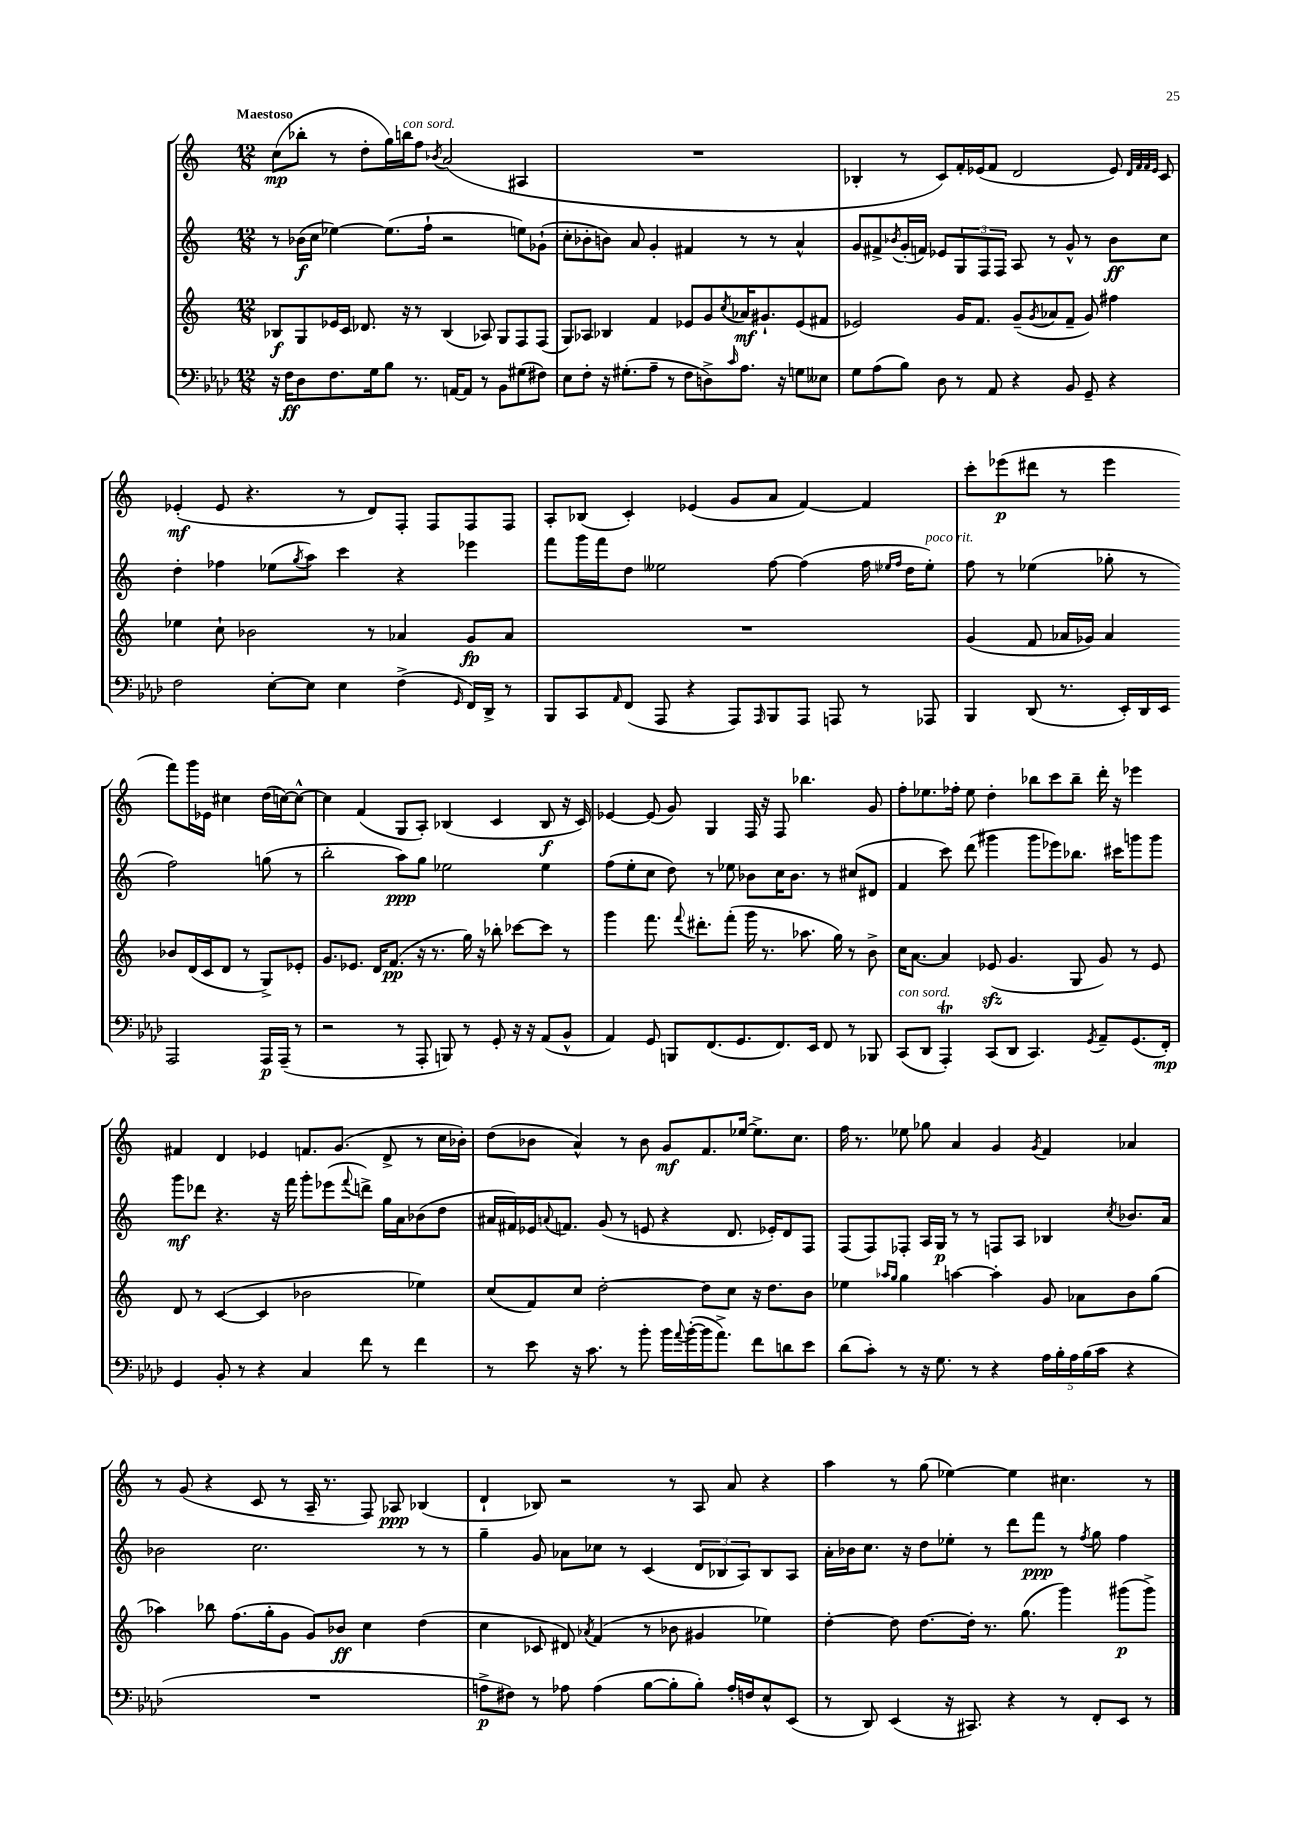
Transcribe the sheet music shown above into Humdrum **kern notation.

**kern	**dynam	**kern	**dynam	**kern	**dynam	**kern	**dynam
*part4	*part4	*part3	*part3	*part2	*part2	*part1	*part1
*staff4	*staff4	*staff3	*staff3	*staff2	*staff2	*staff1	*staff1
*clefF4	*	*clefG2	*	*clefG2	*	*clefG2	*
*k[b-e-a-d-]	*	*k[]	*	*k[]	*	*k[]	*
*M12/8	*	*M12/8	*	*M12/8	*	*M12/8	*
=1	=1	=1	=1	=1	=1	=1	=1
!	!	!	!	!	!	!LO:TX:a:B:t=Maestoso	!
16r	.	8B-X/L	f	8r	.	(8cc\L	mp
16F\KL	ff	.	.	.	.	.	.
8D-\	.	8G/	.	(16b-X\LL	f	8bb-X'\J	.
.	.	.	.	16cc\JJ	.	.	.
8.F\	.	16e-X/L	.	[4ee-X\)	.	8r	.
.	.	16c/JJ	.	.	.	.	.
.	.	8.d-X/	.	.	.	8dd'\L	.
16G\k	.	.	.	.	.	.	.
8B-\J	.	.	.	(8.ee-\L]	.	16gg\L)	.
!	!	!	!	!	!	!LO:TX:a:i:t=con sord.	!
.	.	16r	.	.	.	16bbn\J	.
8.r	.	8r	.	.	.	8ff\J	.
.	.	.	.	16ff`\Jk	.	.	.
.	.	.	.	.	.	8qb-X/	.
.	.	(4B-/	.	2r	.	(2a/	.
[16AAn/KL	.	.	.	.	.	.	.
8AA/J]	.	.	.	.	.	.	.
8r	.	8A-X/)	.	.	.	.	.
8BB-\L	.	8G/L	.	.	.	.	.
(8G#X\	.	8F/	.	8een\L)	.	4A#X/	.
8F#X\J)	.	(8F/J	.	(8g-X`\J	.	.	.
=2	=2	=2	=2	=2	=2	=2	=2
8E-\L	.	8G/L)	.	8cc'\L	.	1.r	.
8F'\J	.	8A-X/J	.	8b-X'\	.	.	.
16r	.	4B-X/	.	8bn\J)	.	.	.
(8.G#X'\L	.	.	.	.	.	.	.
.	.	.	.	8a/	.	.	.
8A-~\J	.	4f/	.	4g'/	.	.	.
8r	.	.	.	.	.	.	.
8F\L	.	8e-X/L	.	4f#X/	.	.	.
8Dn^\)	.	8g/	.	.	.	.	.
16qqc/	.	8qcc/	.	.	.	.	.
8.A-\J	.	16a-X/K	mf	8r	.	.	.
.	.	8.g#X`/	.	.	.	.	.
.	.	.	.	8r	.	.	.
16r	.	.	.	.	.	.	.
8Gn\L	.	(8e-/	.	4a^^/	.	.	.
8E--X\J	.	8f#X/J	.	.	.	.	.
=3	=3	=3	=3	=3	=3	=3	=3
8G\L	.	2e-X/)	.	8g/L	.	4B-X'/	.
(8A-\	.	.	.	8f#X^/	.	.	.
.	.	.	.	8qb-X/	.	.	.
8B-\J)	.	.	.	(16g'/L	.	8r	.
.	.	.	.	16fn/JJ)	.	.	.
8D-\	.	.	.	8e-X/L	.	8c/L)	.
8r	.	16g/KL	.	12G/	.	16f'/L	.
.	.	8.f/J	.	.	.	(16e-X/J	.
.	.	.	.	12F/	.	.	.
8AA-/	.	.	.	.	.	8f/J	.
.	.	.	.	12F/J	.	.	.
4r	.	(8g~/L	.	8A/	.	2d/	.
.	.	8qg/	.	.	.	.	.
.	.	8a-X/	.	8r	.	.	.
8BB-/	.	8f~/J	.	8g^^/	.	.	.
8GG~/	.	8g/)	.	8r	.	.	.
4r	.	4ff#X\	.	8b-\L	ff	8e-/)	.
.	.	.	.	.	.	32qqd/LLL	.
.	.	.	.	.	.	32qqf/	.
.	.	.	.	.	.	32qqf/	.
.	.	.	.	.	.	32qqe-/JJJ	.
.	.	.	.	8cc\J	.	8c/	.
!!LO:LB:g=z
=4	=4	=4	=4	=4	=4	=4	=4
2F\	.	4ee-X\	.	4dd'\	.	(4e-X'/	mf
.	.	8cc`\	.	4ff-X\	.	8e-/	.
.	.	2b-X\	.	.	.	4.r	.
[8E-'\L	.	.	.	(8ee-X\L	.	.	.
.	.	.	.	8qgg/	.	.	.
8E-\J]	.	.	.	8aa\J)	.	.	.
4E-\	.	.	.	4ccc\	.	8r	.
.	.	8r	.	.	.	8d/L)	.
(4F^\	.	4a-X/	.	4r	.	8F'/J	.
.	.	.	.	.	.	8F/L	.
16qqGG/	.	.	.	.	.	.	.
16FF/LL)	.	8g/L	fp	4eee-X\	.	8F/	.
16DD-^/JJ	.	.	.	.	.	.	.
8r	.	8a-/J	.	.	.	8F/J	.
=5	=5	=5	=5	=5	=5	=5	=5
8BBB-/L	.	1.r	.	8fff\L	.	8A'/L	.
8CC/	.	.	.	16ggg\L	.	(8B-X/J	.
.	.	.	.	16fff\J	.	.	.
16qqAA-/	.	.	.	.	.	.	.
(8FF/J	.	.	.	8dd\J	.	4c'/)	.
8AAA-/	.	.	.	2ee--X\	.	.	.
4r	.	.	.	.	.	(4e-X/	.
8AAA-/L)	.	.	.	.	.	8g/L	.
16qqAAA-/	.	.	.	.	.	.	.
8BBB-/	.	.	.	[8ff\	.	8a/J	.
8AAA-/J	.	.	.	(4ff\]	.	[4f/)	.
8AAAn/	.	.	.	.	.	.	.
8r	.	.	.	16ff\	.	4f/]	.
.	.	.	.	16qqee-X/LL	.	.	.
.	.	.	.	16qqff/JJ	.	.	.
.	.	.	.	16dd\KL	.	.	.
!	!	!	!	!LO:TX:a:i:t=poco rit.	!	!	!
8AAA-X/	.	.	.	8ee-'\J)	.	.	.
=6	=6	=6	=6	=6	=6	=6	=6
4BBB-/	.	(4g/	.	8ff\	.	8ccc'\L	.
.	.	.	.	8r	.	(8eee-X\	p
(8DD-/	.	8f/	.	(4ee-X\	.	8ddd#X\J	.
8.r	.	16a-X/LL	.	.	.	8r	.
.	.	16g-X/JJ)	.	.	.	.	.
.	.	4a-/	.	8gg-X'\	.	4eee-\	.
16EE-'/LL)	.	.	.	.	.	.	.
16DD-/	.	.	.	8r	.	.	.
16EE-/JJ	.	.	.	.	.	.	.
2AAA-/	.	8b-X/L	.	2ff\)	.	8fff\L)	.
.	.	(16d/L	.	.	.	16ggg\L	.
.	.	16c/J	.	.	.	16e-X\JJ	.
.	.	8d/J	.	.	.	4cc#X\	.
.	.	8r	.	.	.	.	.
16AAA-/LL	p	8G^/L)	.	(8ggn\	.	(16dd\LL	.
(16AAA-~/JJ	.	.	.	.	.	[16ccn\J)	.
8r	.	8e-X'/J	.	8r	.	8cc^^\J_	.
!!LO:LB:g=z
=7	=7	=7	=7	=7	=7	=7	=7
2r	.	8.g/L	.	2bb'\	.	4cc\]	.
.	.	8.e-X/J	.	.	.	.	.
.	.	.	.	.	.	(4f/	.
.	.	16d/KL	.	.	.	.	.
.	.	(8.f/J	pp	.	.	.	.
8r	.	.	.	8aa\L)	ppp	8G/L	.
8AAA-'/	.	16r	.	8gg\J	.	8A'/J)	.
.	.	8.r	.	.	.	.	.
8BBBn/)	.	.	.	2ee-X\	.	(4B-X/	.
8r	.	16gg\)	.	.	.	.	.
.	.	16r	.	.	.	.	.
8GG'/	.	8bb-X'\	.	.	.	4c/	.
16r	.	[8ccc-X\L	.	.	.	.	.
16r	.	.	.	.	.	.	.
(8AA-/L	.	8ccc-\J]	.	4ee-\	.	8B-/	f
8BB-^^/J	.	8r	.	.	.	16r	.
.	.	.	.	.	.	16c/)	.
=8	=8	=8	=8	=8	=8	=8	=8
4AA-/)	.	4ggg\	.	(8ff\L	.	[4e-X/	.
.	.	.	.	8ee'\	.	.	.
8GG/	.	8.fff\	.	8cc\J	.	(8e-/]	.
8BBBn/L	.	.	.	8dd\)	.	8g/)	.
.	.	8qqfff/	.	.	.	.	.
.	.	8.ddd#X'\L	.	.	.	.	.
(8.FF/	.	.	.	8r	.	4G/	.
.	.	(8fff'\J	.	8ee-X\	.	.	.
8.GG/	.	.	.	.	.	.	.
.	.	16ggg\	.	8b-X\L	.	16F/	.
.	.	8.r	.	.	.	16r	.
8.FF/)	.	.	.	16cc\K	.	8F/	.
.	.	.	.	8.b-\J	.	.	.
.	.	8.aa-X\	.	.	.	4.bb-X\	.
16EE-/Jk	.	.	.	.	.	.	.
8FF/	.	.	.	8r	.	.	.
.	.	16gg\)	.	.	.	.	.
8r	.	8r	.	(8cc#X/L	.	.	.
8BBB-X/	.	8b^\	.	8d#X/J	.	8g/	.
=9	=9	=9	=9	=9	=9	=9	=9
!LO:TX:a:i:t=con sord.	!	!	!	!	!	!	!
(8CC/L	.	16cc\KL	.	4f/	.	8ff'\L	.
.	.	[8.a\J	.	.	.	.	.
8DD-/J	.	.	.	.	.	8.ee-X\	.
4AAA-T'/)	.	4a/]	.	8ccc\)	.	.	.
.	.	.	.	.	.	16ff-X'\Jk	.
.	.	.	.	(8ddd\	.	8ee-\	.
(8CC/L	.	(8e-Xzz/	.	4ggg#X\	.	4dd'\	.
8DD-/J	.	4.g/	.	.	.	.	.
4.CC/)	.	.	.	8ggg#\L	.	8bb-X\L	.
.	.	.	.	8eee-X\)	.	8ccc\	.
.	.	8G/	.	8.bb-X\J	.	8bb-~\J	.
8qGG/	.	.	.	.	.	.	.
8AA-~/L	.	8g/)	.	.	.	16ddd'\	.
.	.	.	.	16ccc#X\KL	.	16r	.
(8.GG/	.	8r	.	8gggn\	.	4eee-X\	.
.	.	8e-/	.	8ggg\J	.	.	.
16FF'/Jk)	mp	.	.	.	.	.	.
!!LO:LB:g=z
=10	=10	=10	=10	=10	=10	=10	=10
4GG/	.	8d/	.	8ggg\L	mf	4f#X/	.
.	.	8r	.	8ddd-X\J	.	.	.
8BB-'/	.	([4c/	.	4.r	.	4d/	.
8r	.	.	.	.	.	.	.
4r	.	4c/]	.	.	.	4e-X/	.
.	.	.	.	16r	.	.	.
.	.	.	.	16fff\	.	.	.
4C/	.	2b-X\	.	8ggg'\L	.	8.fn/L	.
.	.	.	.	(8eee-X\	.	.	.
.	.	.	.	.	.	(8.g/J	.
.	.	.	.	8qqfff/	.	.	.
8f\	.	.	.	8dddn^\J)	.	.	.
8r	.	.	.	16gg\LL	.	8d^/	.
.	.	.	.	16a\J	.	.	.
4f\	.	4ee-X\)	.	(8b-X\	.	8r	.
.	.	.	.	8dd\J	.	16cc\LL	.
.	.	.	.	.	.	16b-X'\JJ)	.
=11	=11	=11	=11	=11	=11	=11	=11
8r	.	(8cc/L	.	16a#X/LL	.	(8dd\L	.
.	.	.	.	16f#X/)	.	.	.
8e-\	.	8f/)	.	16e-X/J	.	8b-X\J	.
.	.	.	.	8qqan/	.	.	.
.	.	.	.	8.fn/J	.	.	.
16r	.	8cc/J	.	.	.	4a^^/)	.
8.c\	.	.	.	.	.	.	.
.	.	[2dd'\	.	(8g/	.	.	.
8r	.	.	.	8r	.	8r	.
8b-'\	.	.	.	8en/	.	8b-\	.
16b-\LL	.	.	.	4r	.	8g/L	mf
8qqa-/	.	.	.	.	.	.	.
([16b-'\	.	.	.	.	.	.	.
16b-\J]	.	8dd\L]	.	.	.	8.f/	.
8.a-^\J)	.	.	.	.	.	.	.
.	.	8cc\J	.	8.d/	.	.	.
.	.	.	.	.	.	[16ee-X/Jk	.
8f\L	.	16r	.	.	.	8.ee-^\L]	.
.	.	8.dd\L	.	16e-X'/KL)	.	.	.
8dn\	.	.	.	8d/	.	.	.
.	.	.	.	.	.	8.cc\J	.
8e-\J	.	8b\J	.	8F/J	.	.	.
=12	=12	=12	=12	=12	=12	=12	=12
(8d-\L	.	4ee-X\	.	(8F/L	.	16ff\	.
.	.	.	.	.	.	8.r	.
8c'\J)	.	.	.	8F/)	.	.	.
.	.	16qqaa-X/LL	.	.	.	.	.
.	.	16qqgg/JJ	.	.	.	.	.
8r	.	4gg\	.	8F-X'/J	.	8ee-X\	.
16r	.	.	.	16A/LL	.	8gg-X\	.
8.G\	.	.	.	16G/JJ	p	.	.
.	.	[4aan\	.	8r	.	4a/	.
8r	.	.	.	8r	.	.	.
4r	.	4aa'\]	.	8Fn/L	.	4g/	.
.	.	.	.	8A/J	.	.	.
.	.	.	.	.	.	8qg/	.
20A-\LL	.	8g/	.	4B-X/	.	4f/	.
20B-'\	.	.	.	.	.	.	.
20A-\	.	.	.	.	.	.	.
.	.	8a-X\L	.	.	.	.	.
(20B-\	.	.	.	.	.	.	.
20c\JJ	.	.	.	.	.	.	.
.	.	.	.	8qcc/	.	.	.
4r	.	8b\	.	8.b-X/L	.	4a-X/	.
.	.	(8gg\J	.	.	.	.	.
.	.	.	.	16a/Jk	.	.	.
!!LO:LB:g=z
=13	=13	=13	=13	=13	=13	=13	=13
1.r	.	4aa-X\)	.	2b-X\	.	8r	.
.	.	.	.	.	.	(8g/	.
.	.	8bb-X\	.	.	.	4r	.
.	.	(8.ff\L	.	.	.	.	.
.	.	.	.	2.cc\	.	8c/	.
.	.	16gg'\k	.	.	.	.	.
.	.	8g\J	.	.	.	8r	.
.	.	8g/L)	.	.	.	16A~/	.
.	.	.	.	.	.	8.r	.
.	.	8b-X/J	ff	.	.	.	.
.	.	4cc\	.	.	.	8F/)	.
.	.	.	.	.	.	8A-X/	ppp
.	.	(4dd\	.	8r	.	(4B-X/	.
.	.	.	.	8r	.	.	.
=14	=14	=14	=14	=14	=14	=14	=14
8An^\L	p	4cc\	.	4gg~\	.	4d`/	.
8F#X\J)	.	.	.	.	.	.	.
8r	.	8c-X/	.	8g/	.	8B-X/)	.
8A-X\	.	8d#X/)	.	8a-X\L	.	2r	.
.	.	8qa-X/	.	.	.	.	.
(4A-\	.	(4f/	.	8cc-X\J	.	.	.
.	.	.	.	8r	.	.	.
[8B-\L	.	8r	.	(4c/	.	.	.
8B-'\]	.	8b-X\	.	.	.	8r	.
8B-'\J)	.	4g#X/	.	12d/L	.	8A/	.
.	.	.	.	12B-X/	.	.	.
16A-'/LL	.	.	.	.	.	8a/	.
.	.	.	.	12A/)	.	.	.
16Fn/J	.	.	.	.	.	.	.
8E-^^/	.	4ee-X\)	.	8B-/	.	4r	.
(8EE-/J	.	.	.	8A/J	.	.	.
=15	=15	=15	=15	=15	=15	=15	=15
8r	.	[4dd'\	.	16a'\LL	.	4aa\	.
.	.	.	.	16b-X\J	.	.	.
8DD-/)	.	.	.	8.cc\J	.	.	.
(4EE-/	.	8dd\]	.	.	.	8r	.
.	.	.	.	16r	.	.	.
.	.	[8.dd\L	.	8dd\L	.	(8gg\	.
16r	.	.	.	8ee-X'\J	.	[4ee-X\)	.
8.CC#X/)	.	16dd'\Jk]	.	.	.	.	.
.	.	8.r	.	8r	.	.	.
4r	.	.	.	8ddd\L	.	4ee-\]	.
.	.	(8.gg\	.	.	.	.	.
.	.	.	.	8fff\J	ppp	.	.
8r	.	4ggg\)	.	8r	.	4.cc#X\	.
.	.	.	.	8qff/	.	.	.
8FF'/L	.	.	.	8gg\	.	.	.
8EE-/J	.	(8ggg#X\L	p	4ff\	.	.	.
8r	.	8ggg#^\J)	.	.	.	8r	.
==	==	==	==	==	==	==	==
*-	*-	*-	*-	*-	*-	*-	*-
